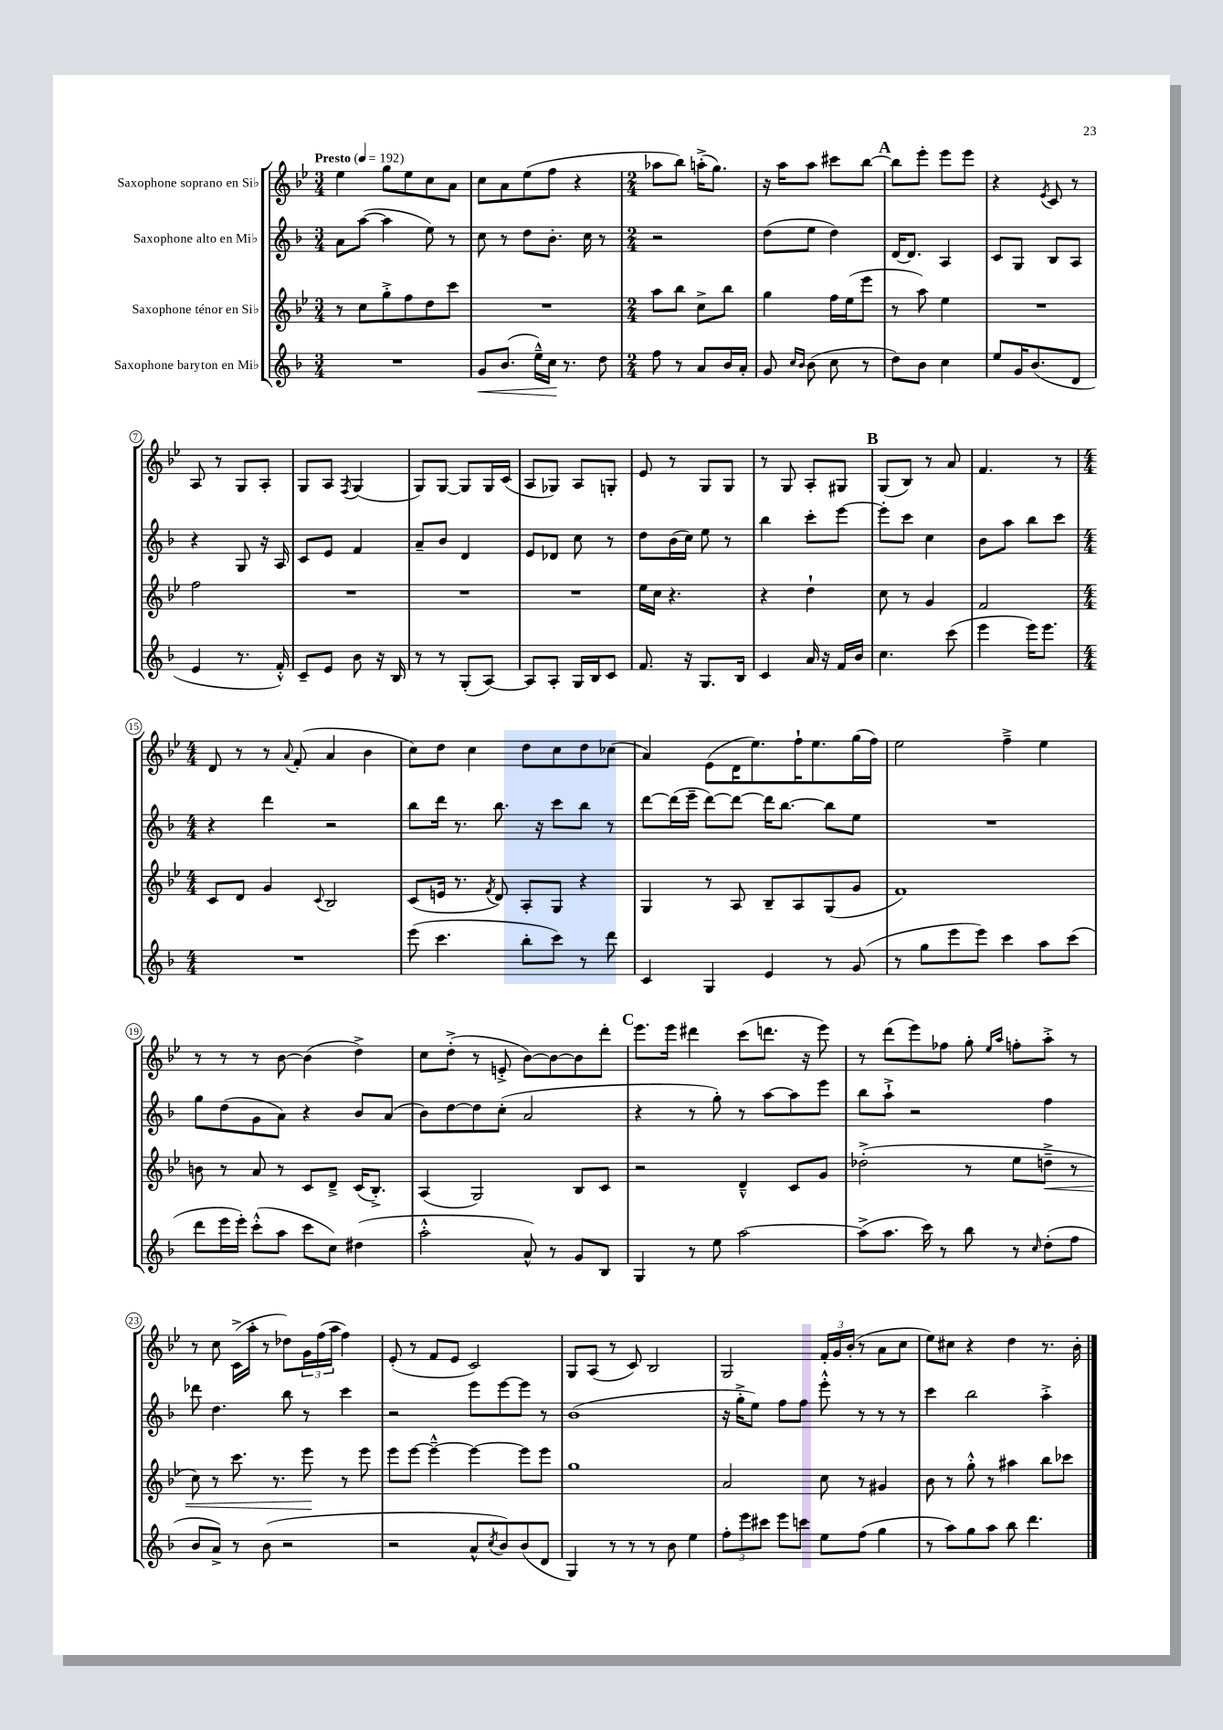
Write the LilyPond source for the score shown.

<<
\new StaffGroup <<
\new Staff = "s0" \with { instrumentName = "Saxophone soprano en Sib" } {
    \clef treble \key bes \major \numericTimeSignature \time 3/4 \tempo "Presto" 4 = 192
    ees''4 g''8 ees''8 c''8 a'8 |
    c''8 a'8 ees''8( f''8 r4 |
    \numericTimeSignature \time 2/4 aes''8 bes''8) a''16-.->( g''8.) |
    r16 a''16 a''8 cis'''8 bes''8~ |
    \mark \markup { \bold "A" } bes''8 ees'''8-. ees'''8 ees'''8 |
    r4 \acciaccatura { ees'8 } c'8 r8 |
    a8 r8 g8 a8-. |
    g8 a8 \acciaccatura { f8 } g4( |
    g8) g8~ g8 g16 c'16( |
    a8 ges8) a8 g8-. |
    ees'8 r8 g8 g8 |
    r8 g8 a8-. gis8 |
    \mark \markup { \bold "B" } g8( bes8) r8 a'8 |
    f'4. r8 |
    \numericTimeSignature \time 4/4 d'8 r8 r8 \appoggiatura { a'8 } f'8-.( a'4 bes'4 |
    c''8) d''8 c''4 d''8 c''8 d''8 ces''8( |
    a'4) ees'8( d'16 ees''8.) f''16-! ees''8. g''16( f''16) |
    ees''2 f''4---> ees''4 |
    r8 r8 r8 bes'8~ bes'4( d''4->) |
    c''8 d''8-.->( r8 e'8-.-> bes'8~) bes'8~ bes'8 d'''8-. |
    \mark \markup { \bold "C" } ees'''8. ees'''16 dis'''4 c'''8( d'''8. r16 ees'''8) |
    r8 d'''8( ees'''8) fes''8 g''8-. \grace { ees''16 a''16 } f''8-. a''8-.-> r8 |
    r8 c''8 c'16->( a''16-. r8 des''8) \tuplet 3/2 { g'16 f''16( a''16 } f''4) |
    ees'8-.( r8 f'8 ees'8 c'2) |
    g8 a8( r8 c'8) bes2 |
    g2 \tuplet 3/2 { f'16-. g'16 bes'16-.( } r8 a'8 c''8 |
    ees''8) cis''8 r4 d''4 r8. bes'16-. \bar "|." |
}
\new Staff = "s1" \with { instrumentName = "Saxophone alto en Mib" } {
    \clef treble \key f \major \numericTimeSignature \time 3/4
    a'8 a''8~( a''4 e''8) r8 |
    c''8 r8 d''8 bes'8.-. c''16 r8 |
    \numericTimeSignature \time 2/4 r2 |
    d''8( e''8 d''4) |
    \mark \markup { \bold "A" } d'16~ d'8. a4 |
    c'8 g8 bes8 a8 |
    r4 g8 r16 a16 |
    c'8 e'8 f'4 |
    a'8-- bes'8 d'4 |
    e'8 des'8 c''8 r8 |
    d''8 bes'16( c''16) e''8 r8 |
    bes''4 c'''8-. e'''8~ |
    \mark \markup { \bold "B" } e'''8-. c'''8 c''4 |
    bes'8 a''8 bes''8 c'''8 |
    \numericTimeSignature \time 4/4 r4 d'''4 r2 |
    bes''8 d'''16 r8. bes''8. r16 c'''8 bes''8 r8 |
    d'''8~ d'''16( e'''16-- d'''8~) d'''8~ d'''16 bes''8.~ bes''8 e''8 |
    R1 |
    g''8 d''8( g'8 a'8) r4 bes'8 a'8( |
    bes'8) d''8~ d''8 c''8-.( a'2 |
    \mark \markup { \bold "C" } r4 r8 g''8-.) r8 a''8~ a''8 e'''8 |
    bes''8 a''8-!-> r2 f''4 |
    des'''8 d''4. bes''8 r8 c'''4 |
    r2 e'''8 e'''8~ e'''8 r8 |
    bes'1( |
    r16 g''16-.-> e''8) f''8 f''8 e'''8-.-^ r8 r8 r8 |
    c'''4 bes''2 a''4-.-> \bar "|." |
}
\new Staff = "s2" \with { instrumentName = "Saxophone ténor en Sib" } {
    \clef treble \key bes \major \numericTimeSignature \time 3/4
    r8 c''8 g''8-.-> f''8 d''8 c'''8 |
    R2. |
    \numericTimeSignature \time 2/4 a''8 bes''8 c''8-> bes''8 |
    g''4 f''16 ees''16( ees'''8 |
    \mark \markup { \bold "A" } r8 a''8) ees''4 |
    R2 |
    f''2 |
    R2 |
    R2 |
    R2 |
    ees''16 c''16 r4. |
    r4 d''4-! |
    \mark \markup { \bold "B" } c''8 r8 g'4 |
    f'2 |
    \numericTimeSignature \time 4/4 c'8 d'8 g'4 \appoggiatura { c'8 } bes2 |
    c'8( e'16 r8. \acciaccatura { f'8 } d'8) a8-. g8 r4 |
    g4 r8 a8 bes8-- a8 g8( g'8 |
    f'1) |
    b'8 r8 a'8 r8 c'8 d'8---> c'16( bes8.-.->) |
    a4( g2) bes8 c'8 |
    \mark \markup { \bold "C" } r2 d'4---^ c'8 g'8 |
    des''2-.->( r8 ees''8 d''8--->\< r8 |
    c''8) r8 c'''8. r8. ees'''8\! r8 ees'''8 |
    ees'''8 ees'''8~ ees'''4~---^ ees'''4~ ees'''8 ees'''8 |
    g''1 |
    a'2 c''8 r8 gis'4 |
    bes'8 r8 g''8-.-^ r8 ais''4 bes''8 ces'''8 \bar "|." |
}
\new Staff = "s3" \with { instrumentName = "Saxophone baryton en Mib" } {
    \clef treble \key f \major \numericTimeSignature \time 3/4
    R2. |
    g'8\< bes'8.( e''16---^) c''16\! r8. d''8 |
    \numericTimeSignature \time 2/4 f''8 r8 a'8 bes'16 a'16-. |
    g'8 \grace { c''16 bes'16 } bes'8( c''8 r8 |
    \mark \markup { \bold "A" } d''8) bes'8 c''4 |
    e''8 g'16 bes'8.( d'8 |
    e'4 r8. f'16-.-^) |
    c'8-- e'8 bes'8 r16 bes16 |
    r8 r8 g8-.( a8~) |
    a8 a8-. g16 bes16 c'8 |
    f'8. r16 g8. bes16 |
    c'4 a'16 r16 f'16 bes'16 |
    \mark \markup { \bold "B" } c''4. c'''8( |
    e'''4 e'''16) e'''8. |
    \numericTimeSignature \time 4/4 R1 |
    e'''8( c'''4. bes''8-. c'''8) r8 d'''8 |
    c'4 g4 e'4 r8 g'8( |
    r8 g''8 e'''8 e'''8) c'''4 a''8 c'''8( |
    d'''8 e'''16 e'''16-.) c'''8-.-^( a''8 c'''8 c''8) dis''4( |
    a''2-.-^ a'8-^) r8 g'8 bes8 |
    \mark \markup { \bold "C" } g4 r8 e''8 a''2~ |
    a''8->( a''8. c'''16) r8 bes''8 r8 \grace { c''16 } d''8-.( f''8 |
    bes'8 a'8->) r8 bes'8( r2 |
    r2 a'8-^ \acciaccatura { c''8 } bes'8) bes'8( d'8 |
    g4) r8 r8 r8 bes'8 e''4 |
    \tuplet 3/2 { f''8-. e'''8 cis'''8 } e'''8 c'''8 e''8 f''8( g''4 |
    r8 a''8) g''8 a''8 bes''8 d'''4. \bar "|." |
}
>>
>>
\layout { \context { \Score \override BarNumber.stencil = #(make-stencil-circler 0.1 0.3 ly:text-interface::print) } }
